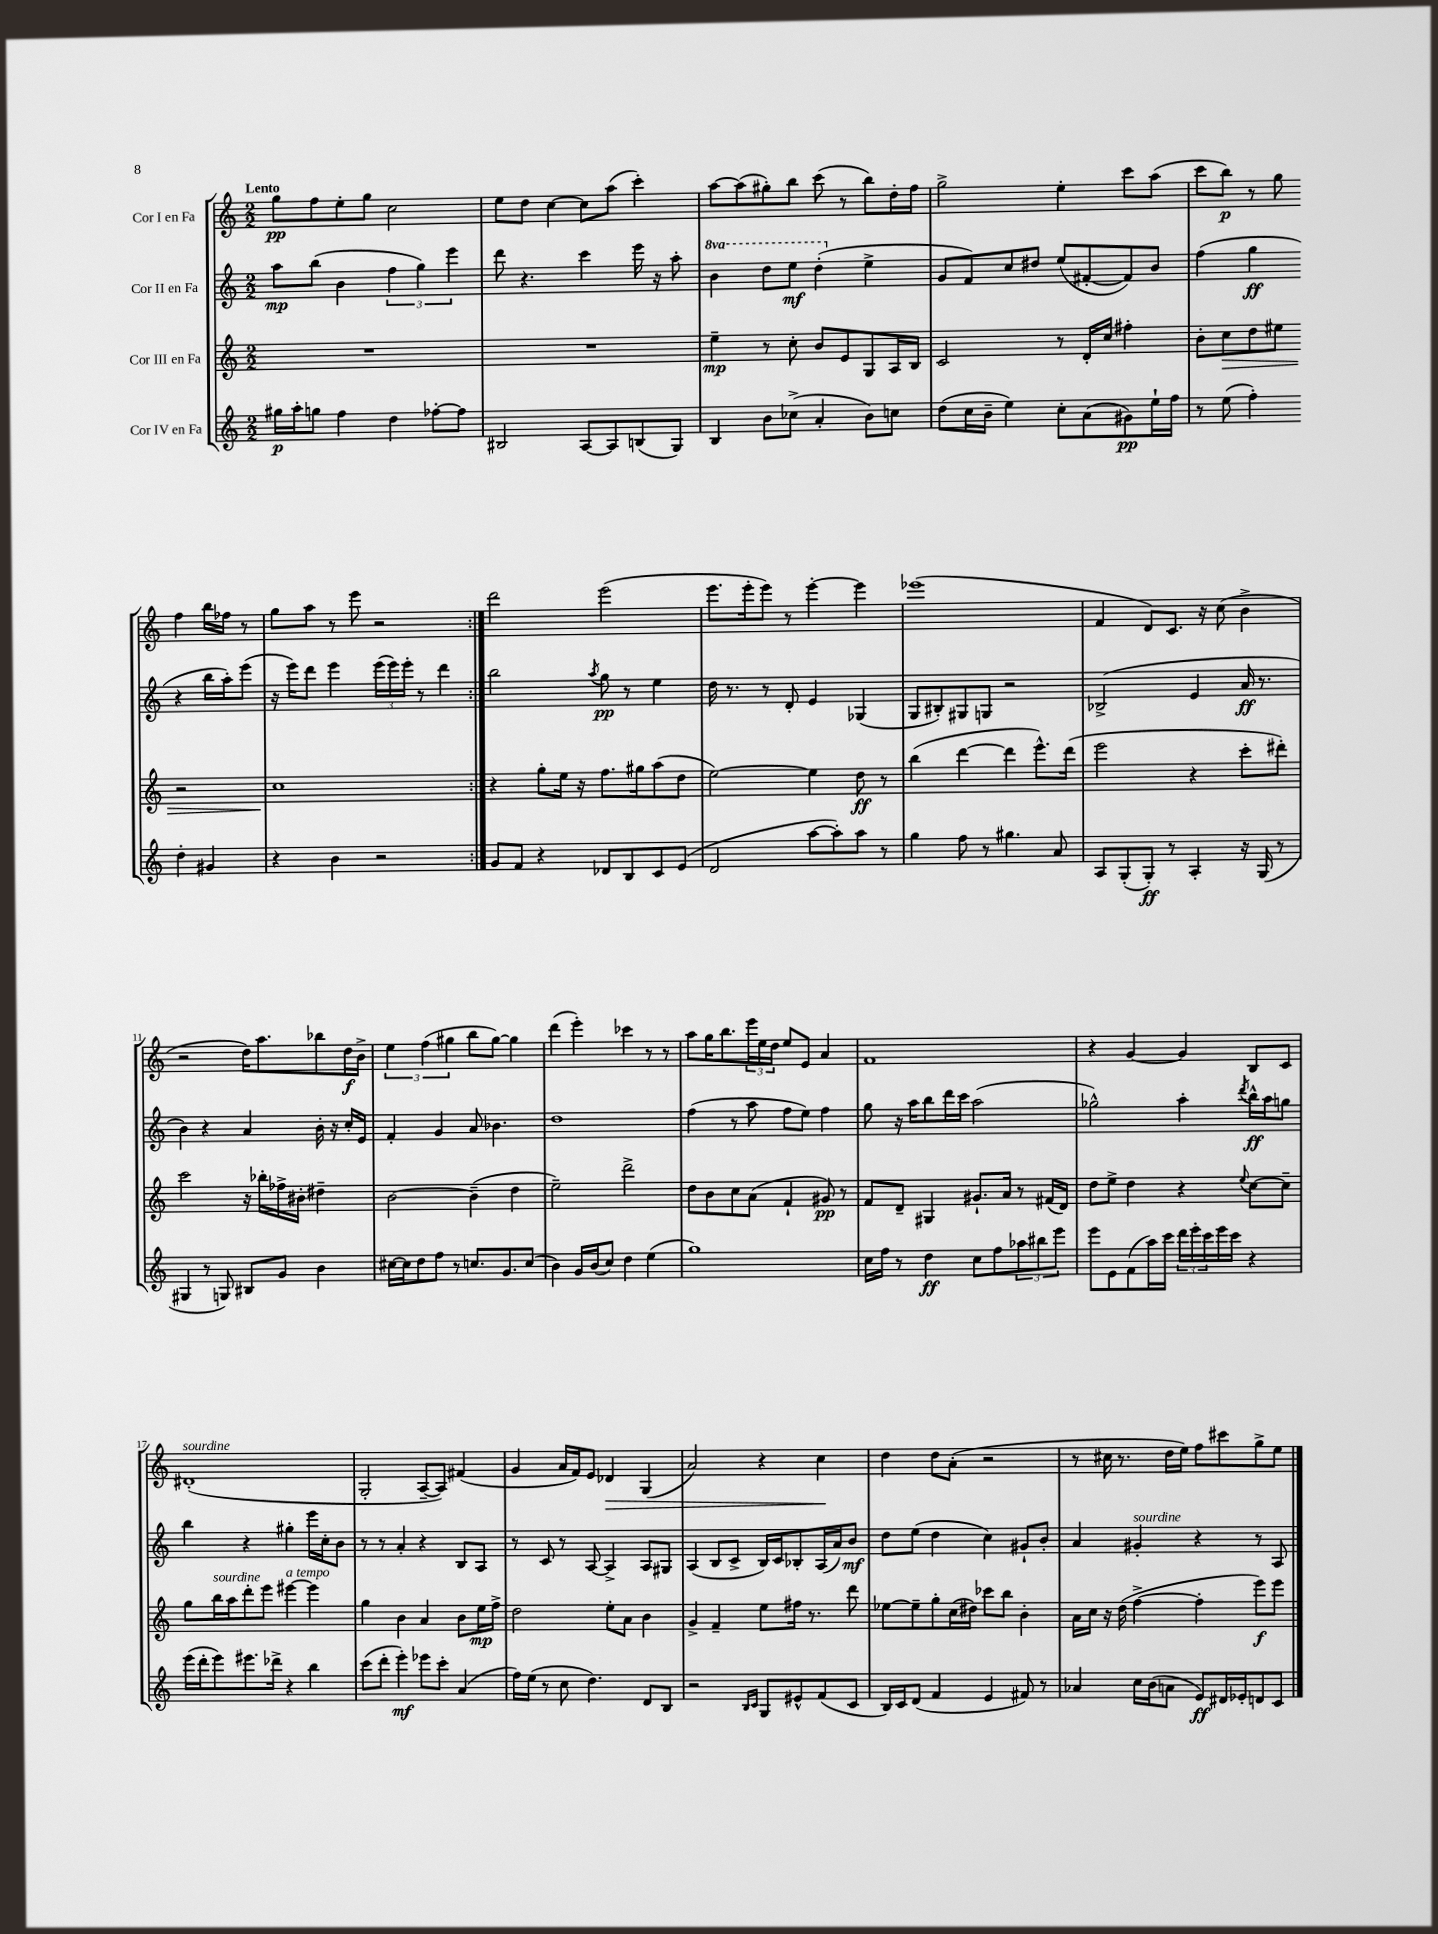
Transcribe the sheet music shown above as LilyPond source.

<<
\new StaffGroup <<
\new Staff = "s0" \with { instrumentName = "Cor I en Fa" } {
    \clef treble \key c \major \numericTimeSignature \time 2/2 \tempo "Lento"
    \repeat volta 2 { g''8\pp f''8 e''8-. g''8 c''2 |
    e''8 d''8 c''4~ c''8 a''8( c'''4-.) |
    a''8~ a''8( gis''8-.) b''8 c'''8( r8 b''8) d''16-. f''16 |
    g''2-> e''4-. c'''8 a''8( |
    c'''8 b''8\p) r8 g''8 f''4 b''16 fes''16 r8 |
    g''8 a''8 r8 e'''8 r2 | }
    d'''2 e'''2( |
    e'''8. e'''16-. e'''8) r8 e'''4~-. e'''4 |
    ees'''1( |
    f'4 d'8) c'8. r16 c''8( b'4-> |
    r2 d''16) a''8. bes''8 d''16\f b'16-> |
    \tuplet 3/2 { e''4 f''4( gis''4 } b''8 gis''8~) gis''4 |
    d'''4( e'''4-.) ces'''4 r8 r8 |
    a''8 g''16 b''8. \tuplet 3/2 { e'''16 e''16 d''16 } e''8 e'8 a'4 |
    f'1 |
    r4 g'4~ g'4 b8 c'8 |
    dis'1-.^\markup { \italic "sourdine" }( |
    g2-. a8~-- a8) fis'4( |
    g'4 a'16 f'16) e'8 des'4\> g4( |
    a'2) r4 c''4\! |
    d''4 d''8 a'8-.( r2 |
    r8 cis''16 r8. d''16 e''16) f''8 cis'''8 g''8-> e''8 \bar "|." |
}
\new Staff = "s1" \with { instrumentName = "Cor II en Fa" } {
    \clef treble \key c \major \numericTimeSignature \time 2/2 \set Staff.ottavationMarkups = #ottavation-simple-ordinals
    \repeat volta 2 { a''8\mp b''8( b'4 \tuplet 3/2 { f''4 g''4) e'''4 } |
    d'''8 r4. c'''4 e'''16 r16 a''8-. |
    \ottava #1 b''4 d'''8 e'''8\mf d'''4-.( \ottava #0 e''4-> |
    g'8 f'8) c''8 dis''8 e''8( fis'8~-. fis'8) b'8 |
    f''4( g''4\ff r4 b''16 a''16-.) e'''8( |
    r16 e'''16) d'''8 e'''4 \tuplet 3/2 { e'''16( e'''16) e'''16-. } r8 d'''4 | }
    b''2 \acciaccatura { a''8 } g''8\pp r8 e''4 |
    d''16 r8. r8 d'8-. e'4 ges4( |
    g8 bis8-.) gis8 g8 r2 |
    bes2->( e'4 a'16\ff r8. |
    b'4) r4 a'4 b'16-. r16 c''16-. e'16 |
    f'4-. g'4 a'8 bes'4. |
    d''1 |
    f''4( r8 a''8 f''8 e''8) f''4 |
    g''8 r16 a''16 b''8 d'''16 c'''16 a''2( |
    ges''2-^) a''4-. \acciaccatura { d'''8 } b''16-^\ff a''16 g''8 |
    b''4 r4 gis''4-. e'''16 c''16-. b'8 |
    r8 r8 a'4-. r4 b8 a8 |
    r8 c'8 r8 a8~ a4-> a8 gis8 |
    a4( b8 c'8-> b16) c'16 bes8-. a16( a'16) b'8\mf |
    d''8 e''8( d''4 c''4) gis'8-! b'8-. |
    a'4 gis'4-.^\markup { \italic "sourdine" } r4 r8 a8 \bar "|." |
}
\new Staff = "s2" \with { instrumentName = "Cor III en Fa" } {
    \clef treble \key c \major \numericTimeSignature \time 2/2
    \repeat volta 2 { R1 |
    R1 |
    e''4--\mp r8 c''8-. b'8 e'8 g8 a16 b16 |
    c'2 r8 d'16-. c''16 fis''4-. |
    b'8-. c''8\> d''8 eis''8 r2 |
    c''1\! | }
    r4 g''8-. e''16 r16 f''8. gis''16 a''8( d''8 |
    e''2~) e''4 d''8\ff r8 |
    b''4( d'''4~ d'''4 e'''8.-^) d'''16( |
    e'''2 r4 c'''8-. dis'''8-.) |
    c'''2 r16 bes''16-. fes''16-> bis'16-. dis''4-- |
    b'2~ b'4--( d''4 |
    e''2--) d'''2-> |
    d''8 b'8 c''8 a'8( f'4-! gis'8\pp) r8 |
    f'8 d'8-- gis4 gis'8.-! a'16 r8 fis'16( d'16) |
    d''8 e''8-> d''4 r4 \appoggiatura { e''8 } c''8~ c''8-- |
    g''8 b''16^\markup { \italic "sourdine" } a''16 d'''8-. e'''8 eis'''4~^\markup { \italic "a tempo" } eis'''4 |
    g''4 b'4 a'4 b'8 e''16\mp f''16-> |
    d''2 e''8-. a'8 b'4 |
    g'4-> f'4-- e''8 fis''16 r8. d'''8 |
    ees''8~ ees''8-- g''8-. c''16( dis''16) ces'''8 b''8 b'4-. |
    a'16 c''16 r16 d''16( f''4~-> f''4-. e'''8\f) e'''8 \bar "|." |
}
\new Staff = "s3" \with { instrumentName = "Cor IV en Fa" } {
    \clef treble \key c \major \numericTimeSignature \time 2/2
    \repeat volta 2 { gis''16\p a''16-. g''8 f''4 d''4 fes''8~-. fes''8 |
    bis2 a8~ a8 b8( g8) |
    b4 b'8 ces''8->( a'4-. b'8) c''8 |
    d''8( c''16 b'16-- e''4) c''8-. a'8( gis'8\pp) e''16-! f''16 |
    r8 e''8( f''4-.) d''4-. gis'4 |
    r4 b'4 r2 | }
    g'8 f'8 r4 des'8 b8 c'8 e'8( |
    d'2 a''8~ a''8-.) a''8 r8 |
    g''4 f''8 r8 gis''4. a'8 |
    a8 g8-.( g8-.\ff) r8 a4-. r16 g16( r8 |
    gis4 r8 g8) bis8 g'8 b'4 |
    cis''16~ cis''16 d''8 f''8 r8 c''8. g'8. c''8( |
    b'4) g'16 b'16( c''8) d''4 e''4( |
    g''1) |
    c''16 f''16 r8 d''4\ff c''8 f''8 \tuplet 3/2 { aes''8 bis''8 e'''8 } |
    e'''8 e'8 f'8( a''16) c'''16 \tuplet 3/2 { d'''16 e'''16-. c'''16 } e'''16 c'''16 r4 |
    e'''16( d'''16-. e'''8) eis'''8. des'''16-> r4 b''4 |
    c'''8( d'''8-. e'''4-.\mf) ees'''8 c'''8-. a'4( |
    f''16) e''16( r8 c''8 d''4.) d'8 b8 |
    r2 \grace { b16 c'16 } g8 eis'8-^ f'8( c'8 |
    b16) c'16 d'8( f'4 e'4 fis'8) r8 |
    aes'4 c''16 b'16( a'8 e'8\ff) dis'16 ees'16-. d'8 c'8 \bar "|." |
}
>>
>>
